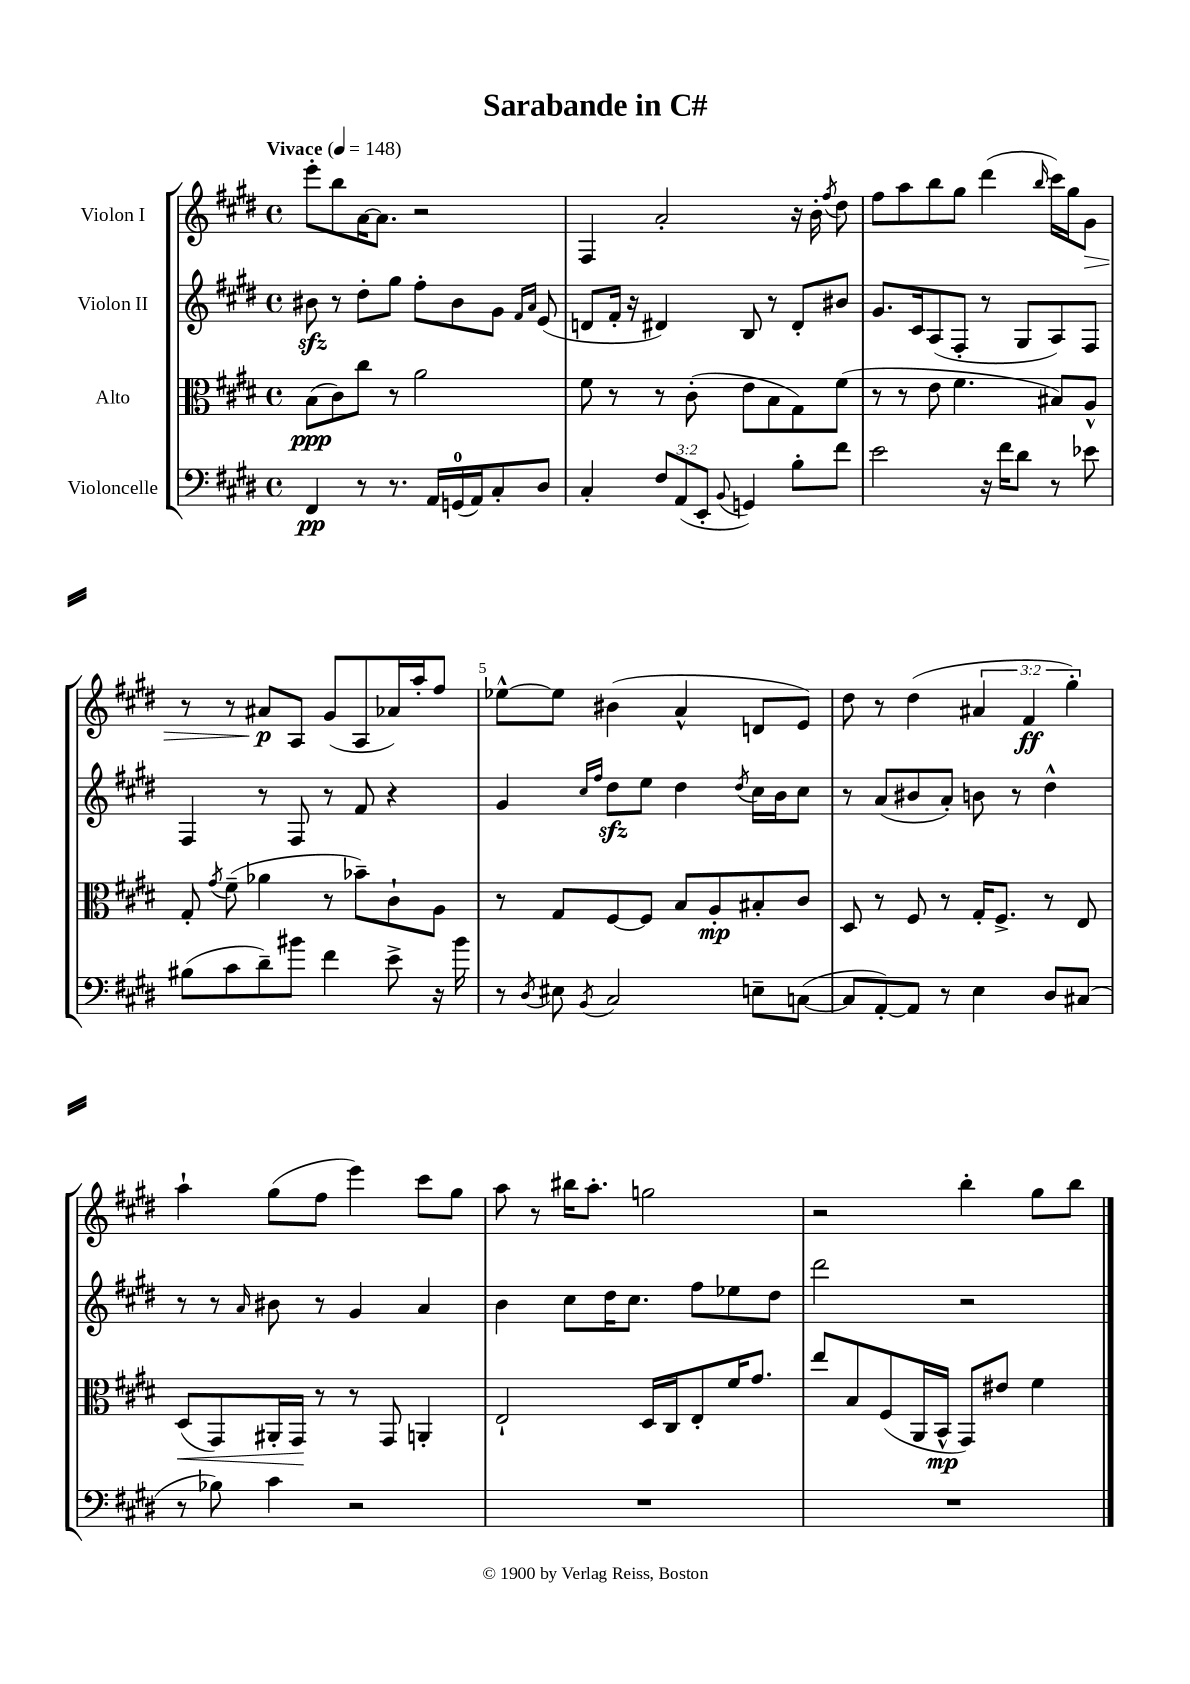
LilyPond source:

\header { title = "Sarabande in C#" }
<<
\new StaffGroup <<
\new Staff = "s0" \with { instrumentName = "Violon I" } {
    \clef treble \key e \major \defaultTimeSignature \time 4/4 \override Staff.TupletNumber.text = #tuplet-number::calc-fraction-text \tempo "Vivace" 4 = 148
    \autoBeamOff e'''8[-. b''8 a'16~ a'8.] r2 |
    fis4 a'2-. r16 b'16-. \acciaccatura { fis''8 } dis''8 |
    fis''8[ a''8 b''8 gis''8] dis'''4( \grace { b''16 } cis'''16[) gis''16 gis'8]\> |
    r8 r8 ais'8[\p\! a8] gis'8[( a8 aes'16) a''16-. fis''8] |
    ees''8[~-^ ees''8] bis'4( a'4-^ d'8[ e'8]) |
    dis''8 r8 dis''4( \tuplet 3/2 { ais'4 fis'4\ff gis''4-.) } |
    a''4-! gis''8[( fis''8] e'''4) cis'''8[ gis''8] |
    a''8 r8 bis''16[ a''8.]-. g''2 |
    r2 b''4-. gis''8[ b''8] \bar "|." |
}
\new Staff = "s1" \with { instrumentName = "Violon II" } {
    \clef treble \key e \major \defaultTimeSignature \time 4/4
    \autoBeamOff bis'8\sfz r8 dis''8[-. gis''8] fis''8[-. bis'8 gis'8] \grace { fis'16[ a'16] } e'8( |
    d'8[ fis'16]-. r16 dis'4) b8 r8 dis'8[-. bis'8] |
    gis'8.[ cis'16 a8( fis8]-. r8 gis8[ a8) fis8] |
    fis4 r8 fis8 r8 fis'8 r4 |
    gis'4 \grace { cis''16[ fis''16] } dis''8[\sfz e''8] dis''4 \acciaccatura { dis''8 } cis''16[ b'16 cis''8] |
    r8 a'8[( bis'8 a'8]-.) b'8 r8 dis''4-^ |
    r8 r8 \grace { a'16 } bis'8 r8 gis'4 a'4 |
    b'4 cis''8[ dis''16 cis''8.] fis''8[ ees''8 dis''8] |
    dis'''2 r2 \bar "|." |
}
\new Staff = "s2" \with { instrumentName = "Alto" } {
    \clef alto \key e \major \defaultTimeSignature \time 4/4
    \autoBeamOff b8[\ppp( cis'8) cis''8] r8 a'2 |
    fis'8 r8 r8 cis'8-.( e'8[ b8 gis8) fis'8]( |
    r8 r8 e'8 fis'4. bis8[) a8]-^ |
    gis8-. \acciaccatura { gis'8 } fis'8--( aes'4 r8 bes'8[--) cis'8-! a8] |
    r8 gis8[ fis8~ fis8] b8[ a8-.\mp bis8-. cis'8] |
    dis8 r8 fis8 r8 gis16[-. fis8.]-> r8 e8 |
    dis8[\<( gis,8) ais,16-. gis,16]\! r8 r8 gis,8 a,4-. |
    e2-! dis16[ cis16 e8-. fis'16 gis'8.] |
    e''8[ b8 fis8( a,16 b,16]-^\mp gis,8[) eis'8] fis'4 \bar "|." |
}
\new Staff = "s3" \with { instrumentName = "Violoncelle" } {
    \clef bass \key e \major \defaultTimeSignature \time 4/4 \override Staff.TupletNumber.text = #tuplet-number::calc-fraction-text
    \autoBeamOff fis,4\pp r8 r8. a,16[ g,16-0( a,16) cis8-. dis8] |
    cis4-. \tuplet 3/2 { fis8[ a,8( e,8]-. } \appoggiatura { b,8 } g,4) b8[-. fis'8] |
    e'2 r16 fis'16[ dis'8] r8 ees'8 |
    bis8[( cis'8 dis'8--) bis'8] fis'4 e'8-> r16 bis'16 |
    r8 \acciaccatura { dis8 } eis8 \acciaccatura { b,8 } cis2 e8[-- c8]~( |
    c8[ a,8~-.) a,8] r8 e4 dis8[ cis8]( |
    r8 bes8) cis'4 r2 |
    R1 |
    R1 \bar "|." |
}
>>
>>
\layout { \context { \Score \override BarNumber.break-visibility = ##(#f #t #t) barNumberVisibility = #(every-nth-bar-number-visible 5) } }
